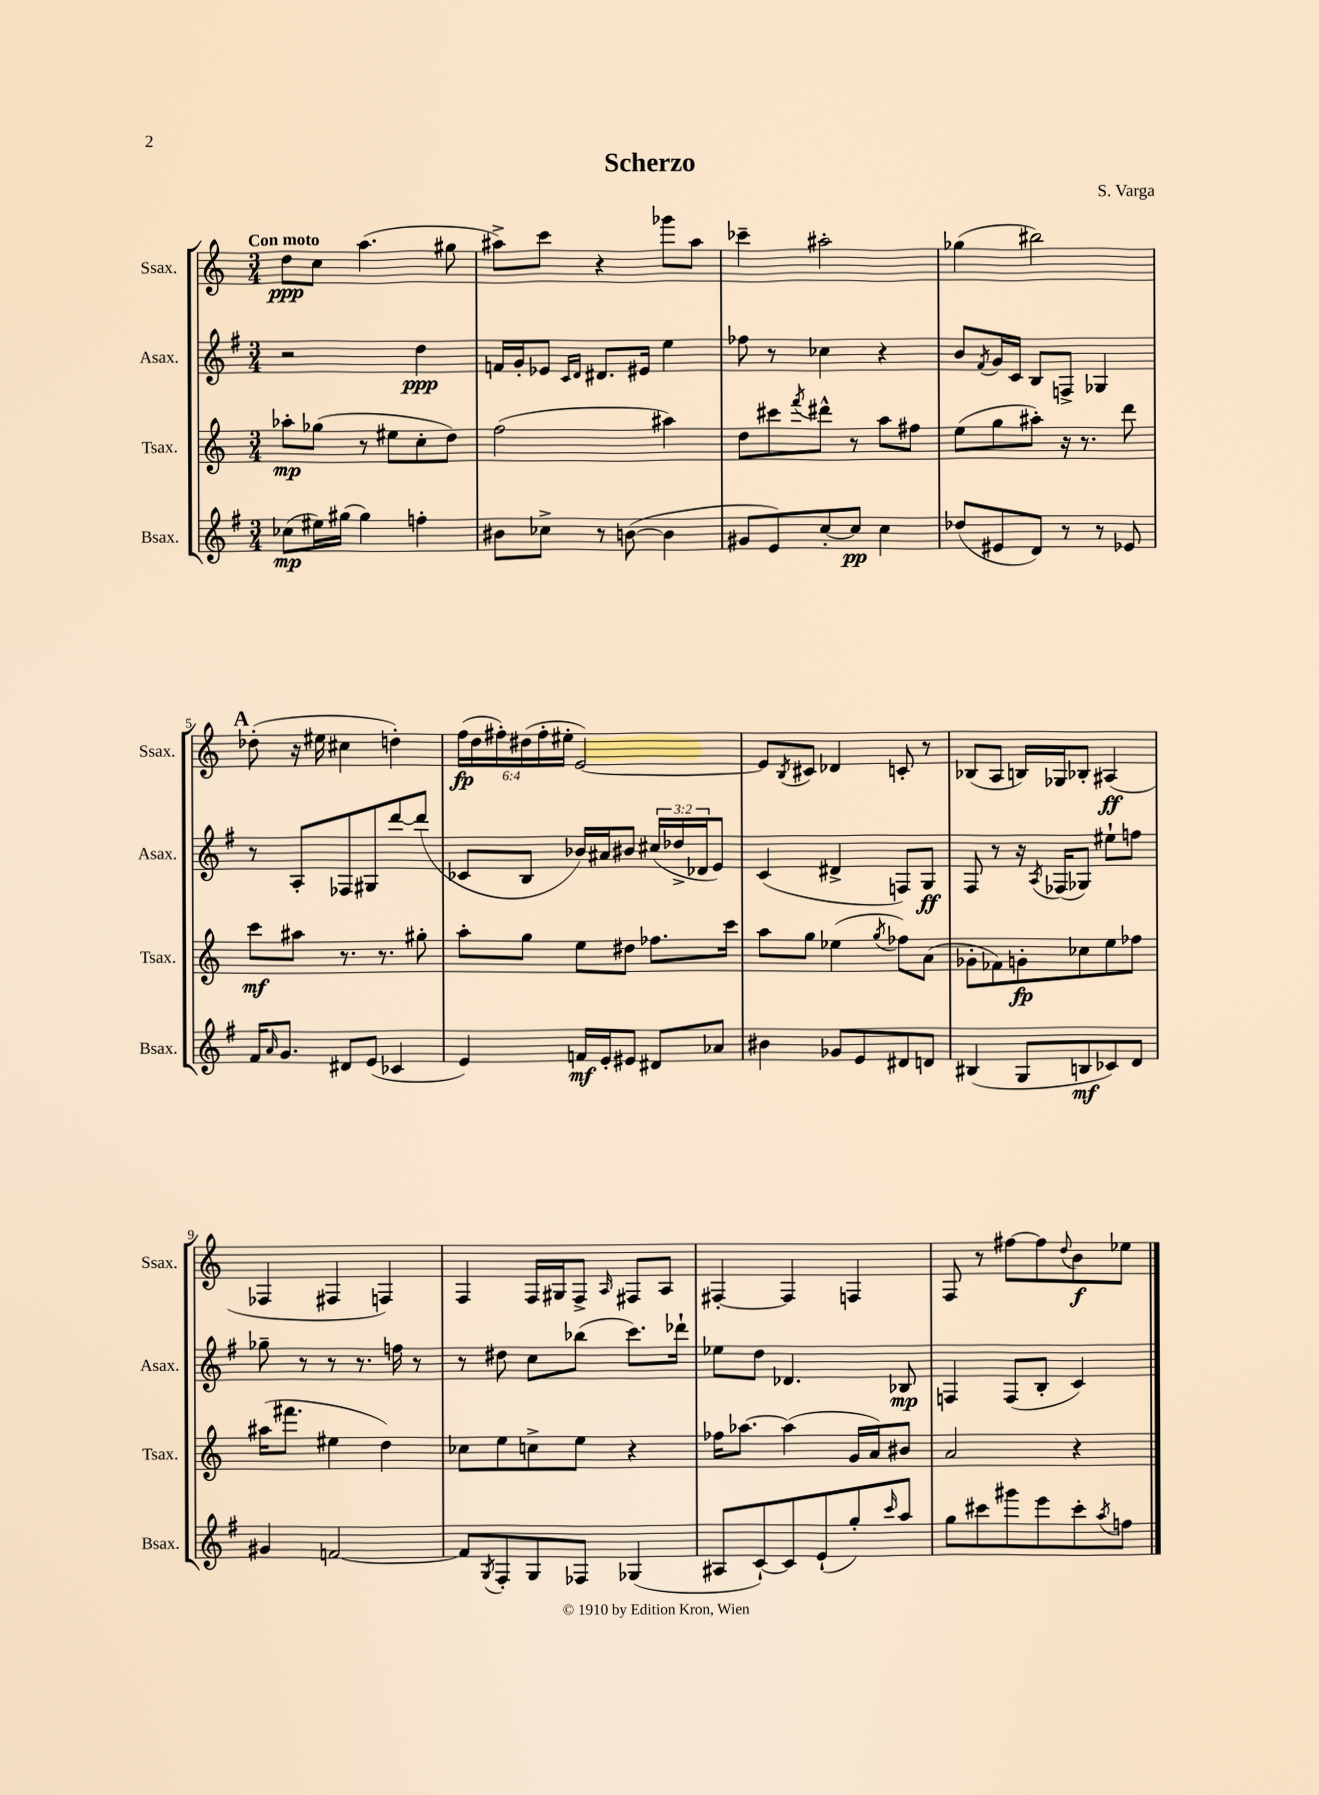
\header { title = "Scherzo" composer = "S. Varga" }
<<
\new StaffGroup <<
\new Staff = "s0" \with { instrumentName = "Ssax." shortInstrumentName = "Ssax." } {
    \clef treble \key c \major \numericTimeSignature \time 3/4 \override Staff.TupletNumber.text = #tuplet-number::calc-fraction-text \tempo "Con moto"
    d''8\ppp c''8 a''4.( gis''8 |
    ais''8->) c'''8 r4 ges'''8 ais''8 |
    ces'''4-- ais''2-. |
    ges''4( bis''2) |
    \mark \markup { \bold "A" } des''8-.( r16 eis''16 cis''4 d''4-.) |
    \tuplet 6/4 { f''16\fp( d''16 fis''16-.) dis''16( fis''16-. eis''16-. } e'2~) |
    e'8 \acciaccatura { b8 } cis'8 des'4 c'8-. r8 |
    bes8( a8 b16) ges16 bes8-. ais4\ff( |
    fes4 fis4 f4) |
    f4 f16 gis16 f8-> \grace { a16 } fis8 a8 |
    fis4~-. fis4 f4 |
    f8 r8 fis''8~ fis''8 \appoggiatura { d''8 } b'8\f ees''8 \bar "|." |
}
\new Staff = "s1" \with { instrumentName = "Asax." shortInstrumentName = "Asax." } {
    \clef treble \key g \major \numericTimeSignature \time 3/4 \override Staff.TupletNumber.text = #tuplet-number::calc-fraction-text
    r2 d''4\ppp |
    f'16 g'16-. ees'8 \grace { c'16 d'16 } dis'8. eis'16 e''4 |
    fes''8 r8 ces''4 r4 |
    b'8 \acciaccatura { fis'8 } g'16 c'16 b8 f8-> ges4 |
    \mark \markup { \bold "A" } r8 a8-. fes8 gis8 d'''8~ d'''8( |
    ces'8 b8 bes'16) ais'16 bis'8 \tuplet 3/2 { cis''16( des''16-> des'16 } e'8) |
    c'4( dis'4-> f8) g8\ff |
    fis8 r8 r16 \acciaccatura { a8 } fes16( ges8) eis''8-! f''8 |
    ges''8-- r8 r8 r8. f''16 r8 |
    r8 dis''8 c''8 bes''8( c'''8.) des'''16-! |
    ees''8 d''8 des'4. bes8\mp |
    f4 f8( b8-. c'4) \bar "|." |
}
\new Staff = "s2" \with { instrumentName = "Tsax." shortInstrumentName = "Tsax." } {
    \clef treble \key c \major \numericTimeSignature \time 3/4
    aes''8-.\mp ges''8( r8 eis''8 c''8-. d''8) |
    f''2( ais''4) |
    d''8 cis'''8 \acciaccatura { f'''8 } dis'''8-^ r8 a''8 fis''8 |
    e''8( g''8 ais''8-.) r16 r8. d'''8 |
    \mark \markup { \bold "A" } c'''8\mf ais''8 r8. r8. gis''8-. |
    a''8-. g''8 e''8 dis''8 fes''8. c'''16 |
    a''8 g''8 ees''4( \acciaccatura { g''8 } fes''8) a'8( |
    ges'8-. fes'8) g'8-.\fp ces''8 e''8 fes''8 |
    ais''16( fis'''8. eis''4 d''4) |
    ces''8 e''8 c''8-> e''8 r4 |
    fes''16 aes''8.~ aes''4( g'16 a'16) bis'8 |
    a'2 r4 \bar "|." |
}
\new Staff = "s3" \with { instrumentName = "Bsax." shortInstrumentName = "Bsax." } {
    \clef treble \key g \major \numericTimeSignature \time 3/4
    ces''8\mp( eis''16) gis''16( gis''4) f''4-. |
    bis'8 ces''8-> r8 b'8~( b'4 |
    gis'8 e'8) c''8~-. c''8\pp c''4 |
    des''8( eis'8 d'8) r8 r8 ees'8 |
    \mark \markup { \bold "A" } fis'16 \grace { a'16 } g'8. dis'8 e'8( ces'4 |
    e'4) f'16\mf e'16-. eis'8 dis'8 aes'8 |
    bis'4 ges'8 e'8 dis'8 d'8 |
    bis4( g8 b8\mf ces'8) d'8 |
    gis'4 f'2~ |
    f'8 \acciaccatura { g8 } fis8-. g8 fes8 ges4( |
    ais8 c'8~-!) c'8 e'8-!( g''8-.) \grace { c'''16 } a''8 |
    g''8 cis'''8 gis'''8 e'''8 cis'''8-. \acciaccatura { a''8 } f''8 \bar "|." |
}
>>
>>
